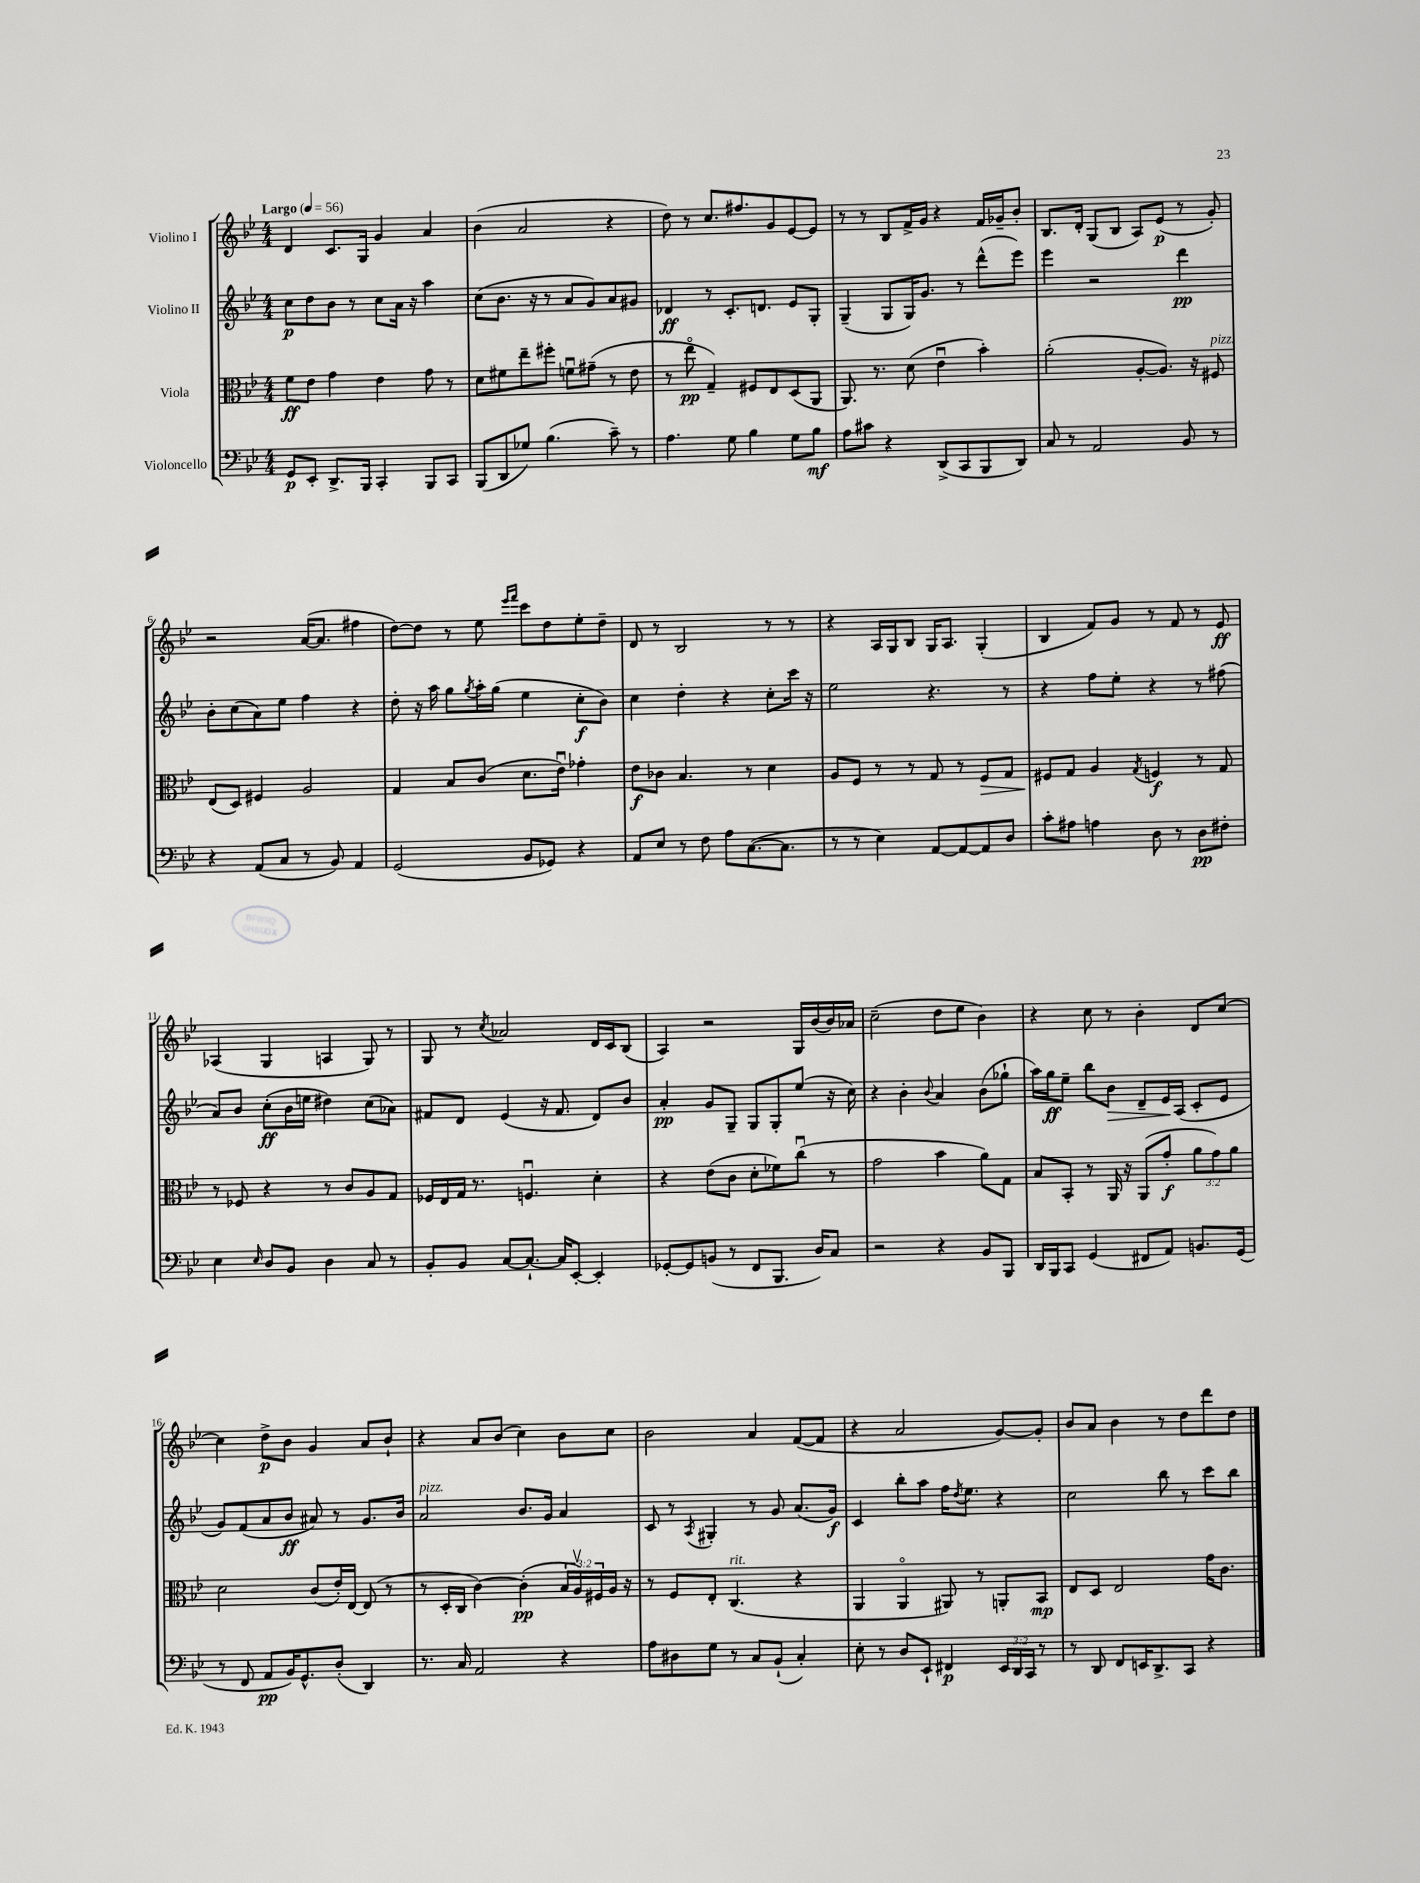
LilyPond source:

<<
\new StaffGroup <<
\new Staff = "s0" \with { instrumentName = "Violino I" } {
    \clef treble \key bes \major \numericTimeSignature \time 4/4 \tempo "Largo" 4 = 56
    d'4 c'8. g16 g'4 a'4 |
    bes'4( a'2 r4 |
    d''8) r8 c''8. fis''8. g'8 ees'8~ ees'8 |
    r8 r8 bes8 f'16-> g'16 r4 f'16 ges'16-- bes'8-. |
    bes8. d'16-. g8( bes8 a8) ees'8\p( r8 g'8-.) |
    r2 a'16~( a'8. fis''4 |
    d''8~) d''8 r8 ees''8 \grace { ees'''16 f'''16 } c'''8 d''8 ees''8-. d''8-- |
    d'8 r8 bes2 r8 r8 |
    r4 a16 g16 bes8 g16 a8. g4-.( |
    bes4 f'8) g'8 r8 f'8 r8 ees'8\ff |
    aes4( g4 a4 g8) r8 |
    g8 r8 \acciaccatura { c''8 } aes'2 d'16 c'16 bes8( |
    a4) r2 g16 bes'16( bes'16) aes'16 |
    c''2--( d''8 ees''8 bes'4) |
    r4 c''8 r8 bes'4-. d'8 c''8~ |
    c''4 d''8->\p bes'8 g'4 a'8 bes'8-! |
    r4 a'8 bes'8( c''4) bes'8 c''8 |
    bes'2 a'4 f'8~( f'8 |
    r4 a'2 g'8~) g'8-. |
    bes'8 a'8 bes'4 r8 d''8 d'''8 d''8 \bar "|." |
}
\new Staff = "s1" \with { instrumentName = "Violino II" } {
    \clef treble \key bes \major \numericTimeSignature \time 4/4
    c''8\p d''8 bes'8 r8 c''8 a'16 r16 a''4 |
    c''8( bes'8. r16 r8 a'8 g'8) a'8 gis'8 |
    des'4\ff r8 c'8.-. d'8. ees'8 g8-. |
    g4--( g8 g16) g'8. r8 d'''8-^( ees'''8) |
    ees'''4 r2 d'''4\pp |
    bes'8-. c''8( a'8) ees''8 f''4 r4 |
    d''8-. r16 a''16 g''8 \acciaccatura { g''8 } a''16-. g''16( ees''4 c''8-.\f bes'8) |
    c''4 d''4-. r4 c''8-. c'''16 r16 |
    ees''2 r4. r8 |
    r4 f''8 ees''8-. r4 r8 fis''8( |
    a'8) bes'8 c''8-.\ff( bes'16 e''16 dis''4) c''8( aes'8) |
    fis'8 d'8 ees'4( r16 fis'8. d'8) bes'8 |
    a'4-.\pp g'8 g8-- g8 g8-. ees''8( r16 c''16) |
    r4 bes'4-. \appoggiatura { bes'8 } a'4 bes'8( ges''8-! |
    a''16) g''16\ff ees''8-- bes''8 bes'8\> d'8-- ees'16\! a16( c'8-. ees'8 |
    g'8) f'8( a'8 bes'8\ff ais'8) r8 g'8. bes'16 |
    a'2^\markup { \italic "pizz." } bes'8. g'16 a'4 |
    c'8 r8 \acciaccatura { a8 } gis4-. r8 g'8 a'8.( g'16\f) |
    c'4 bes''8-. a''8 f''16 \acciaccatura { d''8 } ees''8. r4 |
    c''2 bes''8 r8 c'''8 bes''8 \bar "|." |
}
\new Staff = "s2" \with { instrumentName = "Viola" } {
    \clef alto \key bes \major \numericTimeSignature \time 4/4 \override Staff.TupletNumber.text = #tuplet-number::calc-fraction-text
    f'8\ff ees'8 g'4 ees'4 g'8 r8 |
    d'8 fis'8 ees''8-- fis''8-. f'8\downbow gis'8--( r8 ees'8 |
    r8 ees''8\flageolet\pp g4--) fis8 ees8 d8( a,8 |
    a,8.) r8. d'8( ees'4\downbow bes'4-.) |
    a'2-.( a8~-. a8.) r16 fis8^\markup { \italic "pizz." } |
    ees8( d8) fis4 a2 |
    g4 bes8 c'8( d'8. ees'16\downbow) ges'4-. |
    ees'8\f ces'8 bes4. r8 d'4 |
    a8 f8 r8 r8 g8 r8 f8\> g8 |
    fis8\! g8 a4 \acciaccatura { g8 } f4\f r8 g8 |
    r8 fes8 r4 r8 c'8 a8 g8 |
    fes16 ees16 g16 r8. f4.\downbow d'4-. |
    r4 ees'8( c'8 d'8-. fes'8) c''8\downbow( r8 |
    g'2 bes'4 a'8) g8 |
    bes8 bes,8-. r8 a,16 r16 a,8( g'8-.\f \tuplet 3/2 { a'8 g'8) a'8 } |
    d'2 c'8( ees'16-.) ees16~ ees8( r8 |
    r8 d16-. c16 c'4~) c'4-.\pp( \tuplet 3/2 { bes16 a16\upbow) fis16 } a16 r16 |
    r8 f8 ees8-. c4.^\markup { \italic "rit." }( r4 |
    a,4 a,4\flageolet ais,8) r8 a,8-. bes,8\mp |
    ees8 d8 ees2 g'16 c'8. \bar "|." |
}
\new Staff = "s3" \with { instrumentName = "Violoncello" } {
    \clef bass \key bes \major \numericTimeSignature \time 4/4 \override Staff.TupletNumber.text = #tuplet-number::calc-fraction-text
    g,8\p ees,8-. d,8.-> bes,,16 c,4-. bes,,8 c,8 |
    bes,,8( d,8 ges8) bes4.( c'8--) r8 |
    a4. g8 bes4 g8 bes8\mf |
    a8 cis'8 r4 d,8->( c,8 bes,,8 d,8) |
    c8 r8 a,2 bes,8 r8 |
    r4 a,8( c8 r8 bes,8) a,4 |
    g,2( bes,8 ges,8) r4 |
    a,8 ees8 r8 f8 a8 c8.~( c8. |
    r8 r8 ees4) a,8~ a,8~ a,8 d8 |
    c'8-. ais8 a4 d8 r8 d8\pp fis8-. |
    ees4 \grace { ees16 } d8 bes,8 d4 c8 r8 |
    bes,8-. bes,8 c8~ c8.~-! c16 ees,8~-. ees,4-. |
    ges,8~-. ges,8 b,8( r8 f,8 bes,,8. d16) c8 |
    r2 r4 bes,8 bes,,8 |
    d,16 bes,,16 c,8 g,4( fis,8 a,8) b,8. g,16( |
    r8 f,8 a,8\pp bes,16) g,8.-^ d8-.( d,4) |
    r8. c16 a,2 r4 |
    a8 dis8 g8 r8 c8 bes,8-!( c4-.) |
    ees8-. r8 d8 ees,8-! fis,4\p \tuplet 3/2 { ees,16 d,16 c,16 } r8 |
    r8 d,8 f,8 e,16 d,8.-> c,8 r4 \bar "|." |
}
>>
>>
